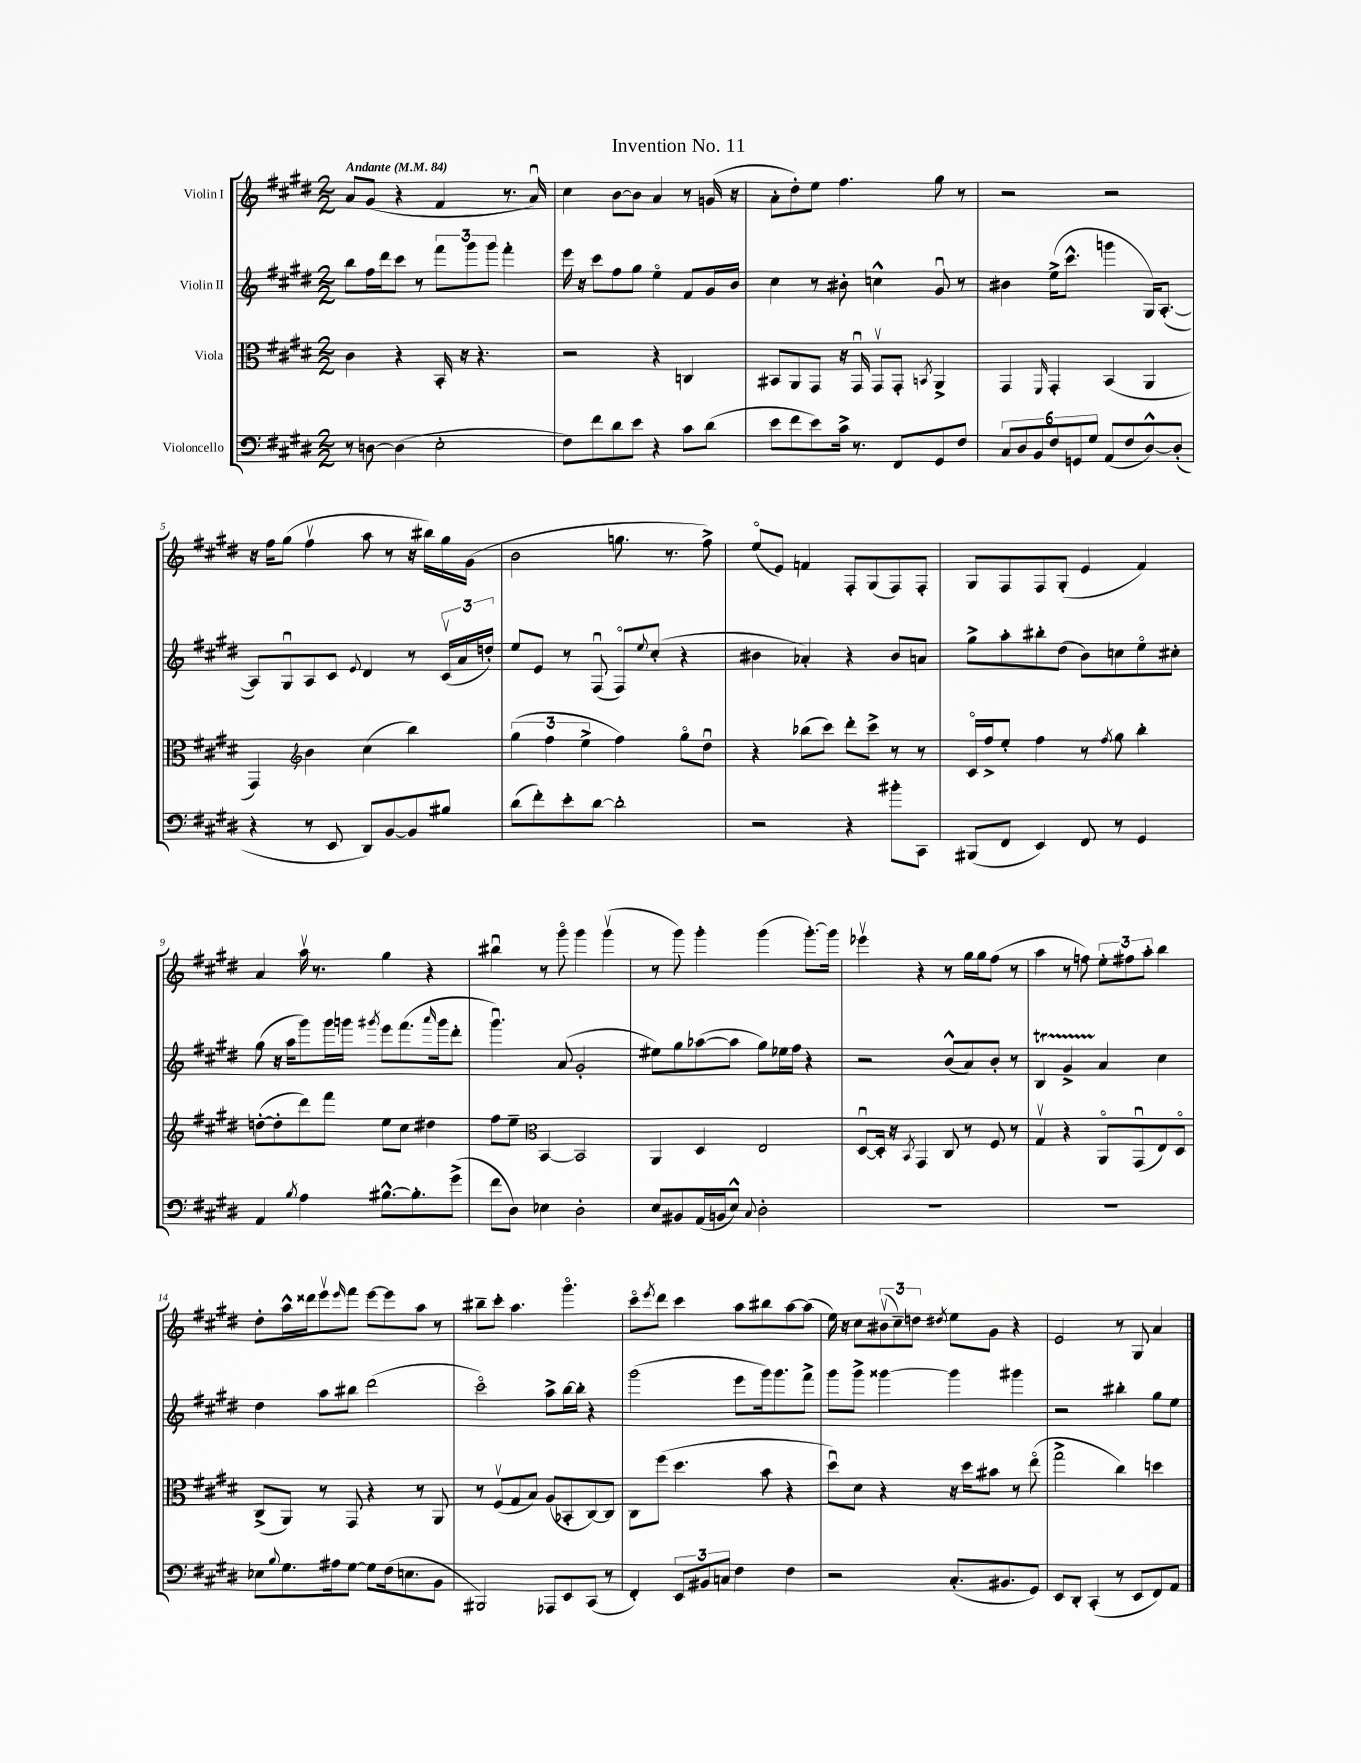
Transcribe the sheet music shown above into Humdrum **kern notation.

**kern	**kern	**kern	**kern
*part4	*part3	*part2	*part1
*staff4	*staff3	*staff2	*staff1
*I"Violoncello	*I"Viola	*I"Violin II	*I"Violin I
*clefF4	*clefC3	*clefG2	*clefG2
*k[f#c#g#d#]	*k[f#c#g#d#]	*k[f#c#g#d#]	*k[f#c#g#d#]
*M2/2	*M2/2	*M2/2	*M2/2
*MM84	*MM84	*MM84	*MM84
=1	=1	=1	=1
!	!	!	!LO:TX:a:B:t=Andante
8r	4c#\	8bb\L	8a/L
[8Dn\	.	16ff#\L	(8g#/J
.	.	16ddd#\J	.
(4D\]	4r	8ccc#\J	4r
.	.	8r	.
2E'\	16BB'/	12fff#\L	4f#/
.	16r	.	.
.	.	12ggg#\	.
.	4.r	.	.
.	.	12ggg#\J	.
.	.	4fff#'\	8.r
.	.	.	16au/)
=2	=2	=2	=2
8F#\L)	2r	16eee\	4cc#\
.	.	16r	.
8f#\	.	8ccc#\L	.
8d#\	.	8ff#\	[8b\L
8e\J	.	8gg#\J	8b\J]
4r	4r	4ee\	4a/
8c#\L	4Cn/	8f#/L	8r
(8d#\J	.	16g#/L	(16gn/
.	.	16b/JJ	16r
=3	=3	=3	=3
8e\L	8BB#X/L	4cc#\	8a'\L
8f#\	8AA/	.	8dd#'\)
8e\)	8GG#/J	8r	8ee\J
16c#^\Jk	16r	8b#X'\	4.ff#\
8.r	16GG#u/	.	.
.	8GG#v/L	4ccn^^\	.
8FF#/L	8GG#'/J	.	.
.	8qBBn/	.	.
8GG#/	4AA^/	8g#u/	8gg#\
8F#/J	.	8r	8r
=4	=4	=4	=4
12C#/L	4GG#/	4b#X\	2r
12D#/	.	.	.
12BB/	.	.	.
.	16qqFF#/	.	.
12F#/	4GG#'/	(16ee^\KL	.
.	.	8.ccc#^^\J	.
12GGn/	.	.	.
12G#/J	.	.	.
(8AA/L	(4BB/	4gggn\	2r
8F#/	.	.	.
[8D#^^/)	4AA/	16G#/KL)	.
.	.	([8.A'/J	.
(8D#'/J]	.	.	.
!!LO:LB:g=z
=5	=5	=5	=5
4r	4GG#/)	8A/L])	16r
.	.	.	16ff#\KL
.	.	8G#u/	(8gg#\J
*	*clefG2	*	*
8r	4b\	8A/	4ff#v\
8EE/	.	8c#/J	.
.	.	8qqe/	.
8DD#/L)	(4cc#\	4d#/	8aa\
[8BB/	.	.	8r
8BB/]	4bb\)	8r	16r
.	.	.	16bb#X\LL)
8B#X/J	.	(24c#v/LL	16gg#\
.	.	24a/	.
.	.	.	(16g#\JJ
.	.	24ddn'/JJ)	.
=6	=6	=6	=6
(8d#\L	(6gg#\	8ee/L	2b\
8f#'\)	.	8e/J	.
.	6ff#\	.	.
8e'\	.	8r	.
.	6ee^\	.	.
[8d#\J	.	(8F#u/	.
2d#'\]	4ff#\)	8F#/L)	8.ggn\
.	.	8qqee/	.
.	.	(8cc#'/J	.
.	.	.	8.r
.	8gg#\L	4r	.
.	8dd#u\J	.	8ff#^\)
=7	=7	=7	=7
2r	4r	4b#X\	(8ee/L
.	.	.	8e/J)
.	(8bb-X\L	4a-X'/)	4fn/
.	8ccc#\J)	.	.
4r	8ddd#'\L	4r	8F#'/L
.	8ccc#^\J	.	(8G#/
8b#X'\L	8r	8b#/L	8F#/)
8CC#\J	8r	8an/J	8F#'/J
=8	=8	=8	=8
(8BBB#X/L	16c#/LL	8gg#^\L	8G#/L
.	16ff#^/J	.	.
8FF#/J	8ee'/J	8aa'\	8F#/
4EE/)	4ff#\	8bb#X'\	8F#/
.	.	(8dd#\J	(8G#'/J
8FF#/	8r	8b\L)	4e/
.	8qff#/	.	.
8r	8gg#\	8ccn\	.
4GG#/	4bb'\	8ee\	4f#/)
.	.	8cc#X'\J	.
!!LO:LB:g=z
=9	=9	=9	=9
4AA/	([8ddn'\L	(8gg#\	4a/
.	8dd'\]	16r	.
.	.	16aa\KL	.
8qB/	.	.	.
4A\	8ddd#\)	8ggg#\)	16aav\
.	.	.	8.r
.	8fff#\J	16ggg#\L	.
.	.	16gggn\JJ	.
.	.	8qggg#X/	.
[8.B#X^^\L	8ee\L	8eee\L	4gg#\
.	8cc#\J	(8.fff#\	.
8.B#'\]	.	.	.
.	4dd#X\	.	4r
.	.	16qqaaa/	.
.	.	16ggg#\k	.
(8g#^\J	.	8ddd#'\J	.
=10	=10	=10	=10
8f#\L	8ff#\L	4.ggg#u\)	4bb#Xu\
8D#\J)	8ee~\J	.	.
*	*clefC3	*	*
4E-X\	[4BB/	.	8r
.	.	(8a/	8ggg#\
2D#'\	2BB/]	2g#'/	4ggg#\
.	.	.	(4ggg#v\
=11	=11	=11	=11
8E/L	4AA/	8ee#X\L)	8r
8BB#X/	.	8gg#\	8ggg#\)
(16AA/L	4D#/	([8aa-X\	4ggg#'\
16BBn/J	.	.	.
8E^^/J)	.	8aa-\J]	.
8qqC#/	.	.	.
2D#'\	2E/	8gg#\L)	(4ggg#\
.	.	16ee-X\L	.
.	.	16ff#\JJ	.
.	.	4r	[8.ggg#'\L)
.	.	.	16ggg#\Jk]
=12	=12	=12	=12
1r	[8D#u/L	2r	4eee-Xv\
.	16D#'/Jk]	.	.
.	16r	.	.
.	8qBB/	.	.
.	4GG#/	.	4r
.	8C#/	(8b^^/L	8r
.	8r	8a/)	16gg#\LL
.	.	.	16gg#\J
.	8F#/	8b'/J	(8ff#\J
.	8r	8r	8r
=13	=13	=13	=13
1r	4G#v/	4BT/	4aa\
.	4r	4g#TTT^/	8r
.	.	.	8ffn\)
.	8AA/L	4a/	12ee'\L
.	.	.	12ff#X\
.	(8GG#u/	.	.
.	.	.	12aa'\J
.	8E/)	4cc#\	4bb\
.	8D#/J	.	.
!!LO:LB:g=z
=14	=14	=14	=14
8E-X\L	(8C#^/L	4dd#\	8dd#'\L
8qqB/	.	.	.
8.G#\	8AA/J)	.	16aa^^\L
.	.	.	16ddd##X\J
.	8r	8aa\L	8eeev\
16A#X\k	.	.	.
.	.	.	16qqeee/
[8G#\J	8GG#/	8bb#X\J	8fff#\J
8G#\L]	4r	(2ddd#\	[8eee\L
(16F#\k	.	.	8eee\]
8.En\	.	.	.
.	8r	.	8aa\J
8BB\J	8AA/	.	8r
=15	=15	=15	=15
2BBB#X/)	8r	2ccc#\)	8bb#X~\L
.	(8F#v/L	.	8ccc#'\J
.	8G#/	.	4.aa\
.	8B/J)	.	.
8AAA-X/L	(8A/L	8aa^\L	.
8EE/	8BB-X'/	[16bb\L	4.ggg#\
.	.	16bb'\JJ]	.
(8CC#/J	[8C#/)	4r	.
8r	8C#/J]	.	.
=16	=16	=16	=16
4FF#'/)	8C#\L	(2ggg#\	8ccc#\L
.	.	.	8qeee/
.	(8ff#\J	.	8ddd#\J
12EE/L	4.dd#\	.	4ccc#\
12BB#X/	.	.	.
12Cn/J	.	.	.
4F#\	.	8eee\L	8aa\L
.	8b\	16ggg#\k)	8bb#X\
.	.	8.ggg#\	.
4F#\	4r	.	[8aa\
.	.	8fff#^\J	(8aa\J]
=17	=17	=17	=17
2r	8dd#u\L)	8ggg#\L	16ee\)
.	.	.	16r
.	8d#\J	8ggg#^\J	8cc#\L
.	4r	[4ggg##X\	(12b#Xv\
.	.	.	12cc#~\)
.	.	.	12ddn\J
.	.	.	8qdd#X/
(8.C#'/L	16r	4ggg##\]	8ee\L
.	16dd#\KL	.	.
.	8b#X\J	.	8g#\J
8.BB#X/	.	.	.
.	8r	4ggg#X\	4r
8GG#/J)	(8ee\	.	.
=18	=18	=18	=18
8EE/L	2gg#^\	2r	2e/
8DD#'/J	.	.	.
(4CC#'/	.	.	.
8r	4cc#\)	4bb#X'\	8r
8EE/L	.	.	8G#/
8FF#/)	4ddn\	8gg#\L	4a/
8AA/J	.	8ee\J	.
==	==	==	==
*-	*-	*-	*-
